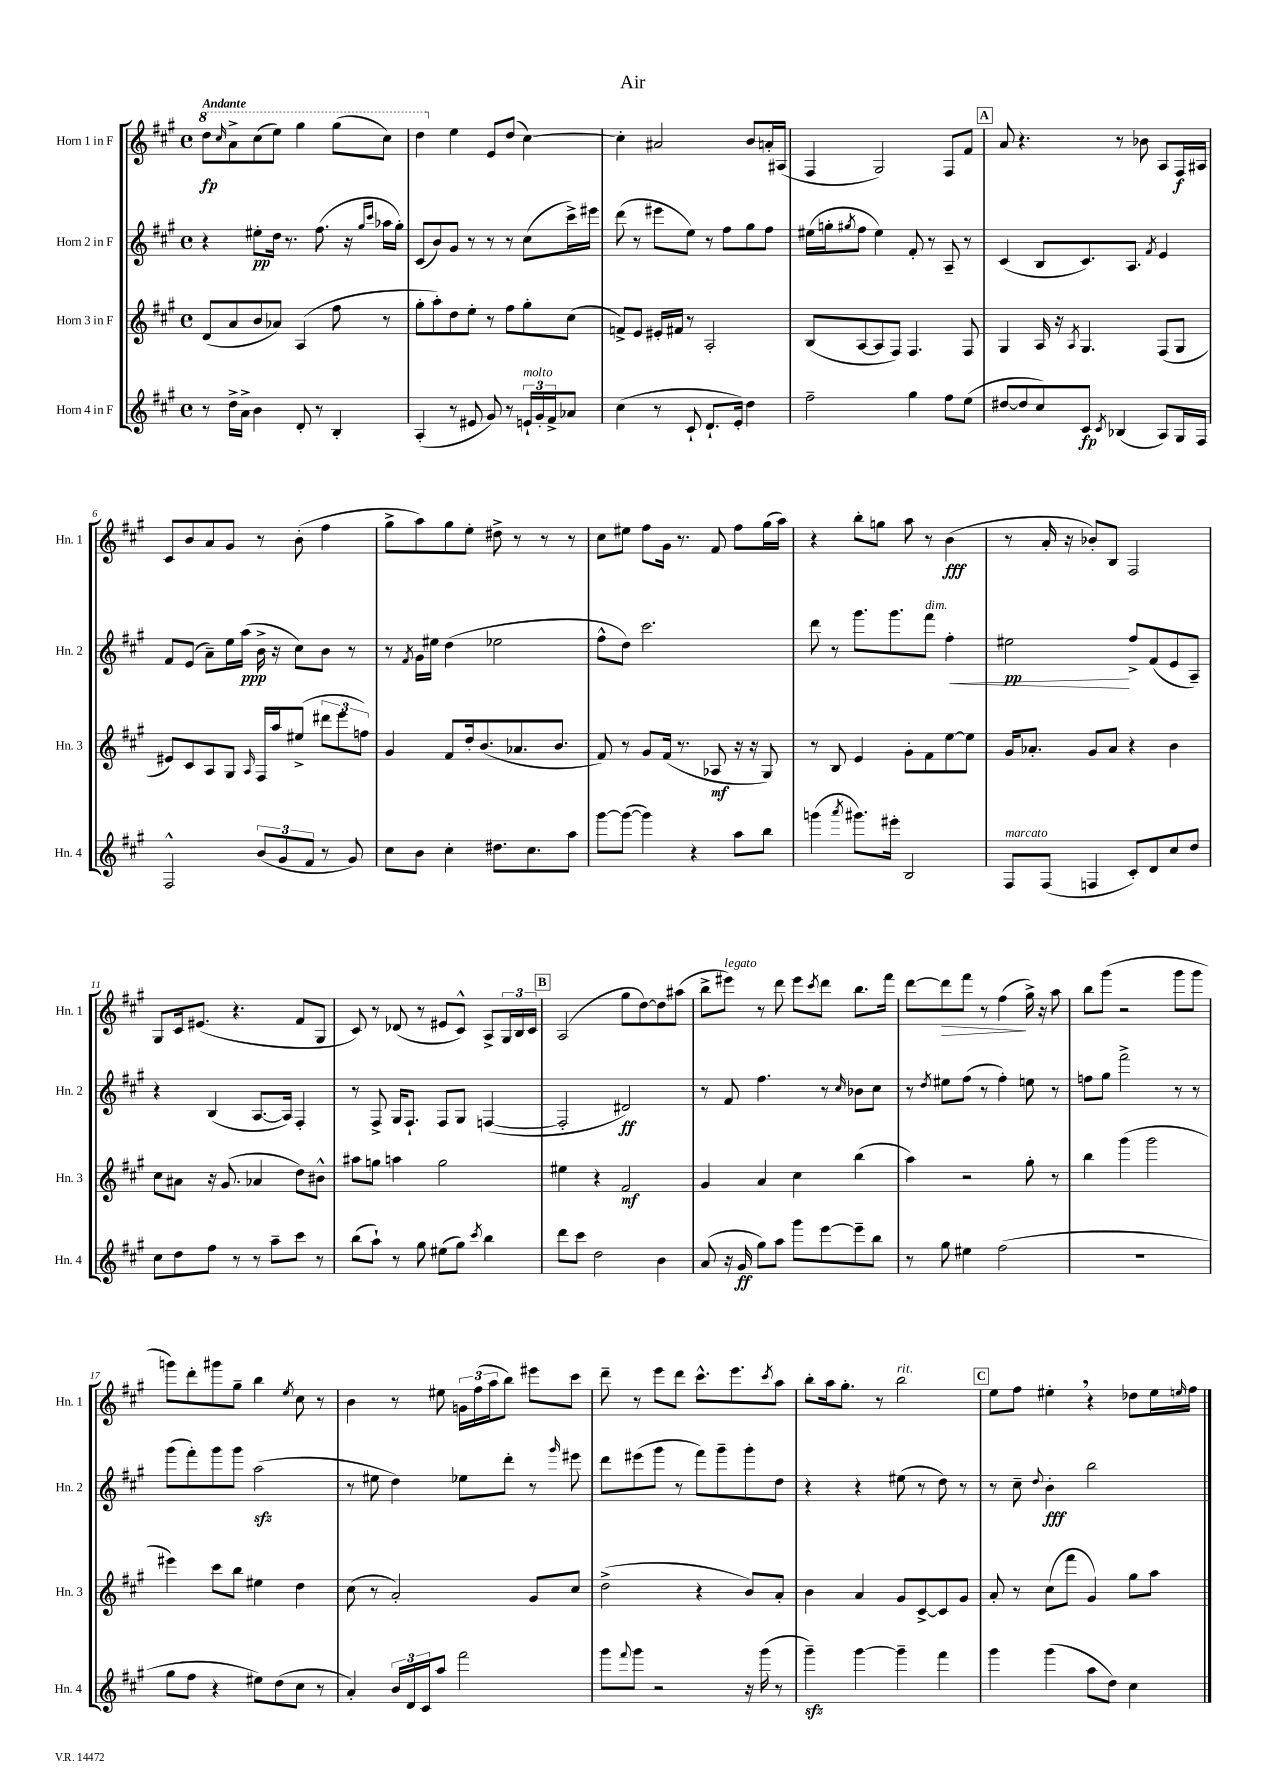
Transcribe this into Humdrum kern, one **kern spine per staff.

**kern	**kern	**kern	**kern
*staff4	*staff3	*staff2	*staff1
*clefG2	*clefG2	*clefG2	*clefG2
*k[f#c#g#]	*k[f#c#g#]	*k[f#c#g#]	*k[f#c#g#]
*M4/4	*M4/4	*M4/4	*M4/4
*met(c)	*met(c)	*met(c)	*met(c)
8r	(8d/L	4r	8ddd\L
.	.	.	16qqccc#/
16dd^\LL	8a/	.	8aa^\
16a^\JJ	.	.	.
4b\	8b/	8ee#'\L	(8ccc#\
.	8a-/J)	16dd\Jk	8eee\J)
.	.	8.r	.
8d'/	(4A/	.	4ggg#\
8r	.	(8.ff#\	.
4B'/	8ff#\	.	(8ggg#\L
.	.	16r	.
.	.	16qqgg#/LL	.
.	.	16qqccc#/JJ	.
.	8r	16aa-\LL	8ccc#\J)
.	.	16gg#'\JJ)	.
=	=	=	=
(4A'/	8gg#'\L	(8c#/L	4ddd\
.	8aa'\)	8b/)	.
8r	8dd\	8g#/J	4ee\
8e#/	8ee'\J	8r	.
8g#/)	8r	8r	8e/L
8r	8ff#\L	8r	(8dd/J
24e`/LL	8gg#'\	(8cc#\L	[4cc#\)
24g#'/	.	.	.
24f#^/J	.	.	.
8a-/J	(8cc#\J	16ccc#^\L)	.
.	.	16eee#\JJ	.
=	=	=	=
(4cc#\	8f^/L)	(8ddd\	4cc#'\]
.	8e/J	8r	.
8r	16e#'/LL	8eee#\L	2a#/
.	16f#/JJ	.	.
8c#`/	8r	8ee\J)	.
8.d`/L	2A'/	8r	.
.	.	8ff#\L	.
16e'/Jk)	.	.	.
4dd\	.	8gg#\	8b/L
.	.	8ff#\J	16a'/L
.	.	.	(16A#/JJ
=	=	=	=
2ff#~\	(8B/L	(16ee#\LL	4F#/
.	.	16gg'\J	.
.	.	8qgg#/	.
.	[8A/	8ff#\J	.
.	8A/]	4ee#\)	2G#/)
.	8F#/J)	.	.
4gg#\	4.F#/	8f#'/	.
.	.	8r	.
8ff#\L	.	8A~/	8F#/L
(8ee\J	8F#/	8r	8f#/J
=	=	=	=
[8dd#/L	4G#/	(4c#/	8a/
8dd#/]	.	.	4.r
8cc#/)	16A/	8B/L	.
.	16r	.	.
.	8qA/	.	.
8c#/J	4.G#/	8.c#/)	.
8qc#/	.	.	.
(4B-/	.	.	8r
.	.	8.A/J	.
.	.	.	8b-\
.	.	8qf#/	.
8A/L)	(8F#/L	4e/	8A/L
16G#/L	8G#/J	.	16F#/L
16F#/JJ	.	.	16A#/JJ
=	=	=	=
2F#^^/	8e#/L)	8f#/L	8c#/L
.	8c#/	(8e/J	8b/
.	8A/	8a~\L)	8a/
.	8G#/J	16ee\L	8g#/J
.	.	(16aa\JJ	.
.	16qqA/	.	.
(12b/L	16F#/LL	16b^\	8r
.	16aa/J	16r	.
12g#/	.	.	.
.	(8ee#^/J	8cc#\L)	(8b'\
12f#/J	.	.	.
8r	12ddd#\L	8b\J	4ff#\
.	12eee\	.	.
8g#/)	.	8r	.
.	12ff\J)	.	.
=	=	=	=
8cc#\L	4g#/	8r	8gg#^\L
.	.	8qf#/	.
8b\J	.	16g#\LL	8aa\)
.	.	16ee#\JJ	.
4cc#'\	8f#/L	(4dd\	8gg#\
.	16dd'/k	.	8ee'\J
.	(8.b/	.	.
8.dd#\L	.	2ee-\	8dd#^\
.	8.a-/	.	8r
8.cc#\	.	.	.
.	.	.	8r
.	8.b/J	.	.
8aa\J	.	.	8r
=	=	=	=
[8ggg#\L	8f#/)	8ff#^^\L	8cc#\L
(8ggg#\_J	8r	8dd\J)	8ee#\J
4ggg#\])	8g#/L	2.ccc#\	8ff#\L
.	(16f#/Jk	.	16g#\Jk
.	8.r	.	8.r
4r	.	.	.
.	8A-/	.	8f#/
8aa\L	16r	.	8ff#\L
.	16r	.	.
8bb\J	8G#/)	.	(16gg#\L
.	.	.	16aa\JJ)
=	=	=	=
(4ggg\	8r	8ddd\	4r
.	8B/	8r	.
8qaaa/	.	.	.
8.ggg#\L)	4e/	8.ggg#\L	8bb'\L
.	.	.	8gg\J
16eee#'\Jk	.	8.ggg#\	.
2B/	8g#'\L	.	8aa\
.	8f#\	8fff#\J	8r
.	[8ee\	4ff#'\	(4b\
.	8ee\]J	.	.
=	=	=	=
8F#/L	16g#/LK	2ee#\	8r
.	8.a-'/J	.	.
(8F#/J	.	.	16a'/
.	.	.	16r
4F/	8g#/L	.	8b-'/L)
.	8a-/J	.	8B/J
8c#'/L)	4r	8ff#^/L	2F#/
8d/	.	(8f#/	.
8cc#/	4b\	8e/	.
8dd/J	.	8A~/J)	.
=	=	=	=
8cc#\L	8cc#\L	4r	8G#/L
8dd\	8a#\J	.	16c#/k
.	.	.	(8.e#/J
8ff#\J	16r	(4B/	.
.	(8.g#/	.	.
8r	.	.	4.r
8r	4a-/	[8.A/L	.
8aa~\L	.	.	.
.	.	16A/]Jk)	.
8ccc#\J	8dd\L)	4F#'/	8f#/L
8r	8b#^^\J	.	8G#/J
=	=	=	=
(8bb\L	8aa#\L	8r	8c#/)
8aa`\J)	8gg\J	8F#^/	8r
8r	4aa\	16G#/LK	(8d-/
.	.	8.F#`/J	.
8gg#\	.	.	8r
(8ee#\L	2gg\	8F#/L	8e#/L
8gg#\J)	.	8G#/J	8c#^^/J)
8qccc#/	.	.	.
4bb\	.	([4F/	8A^/L
.	.	.	24G#/L
.	.	.	24B/
.	.	.	24c#/JJ
=	=	=	=
8ddd\L	4ee#\	2F'/]	(2A/
8ccc#\J	.	.	.
2dd\	4r	.	.
.	2f#/	2d#/)	8gg#\L
.	.	.	[8dd\)
4b\	.	.	8dd\]
.	.	.	(8aa#\J
=	=	=	=
(8a/	4g#/	8r	8bb^\L
16r	.	8f#/	8eee#\J)
16g#/	.	.	.
8gg#\L)	4a/	4.ff#\	8r
8aa\J	.	.	8ddd\
8ggg#\L	4cc#\	.	8eee#\L
.	.	.	8qccc#/
[8eee\	.	8r	8ddd\J
.	.	16qqcc#/	.
8eee~\]	(4bb\	8b-\L	8.bb\L
8bb\J	.	8cc#\J	.
.	.	.	16fff#\Jk
=	=	=	=
8r	4aa\)	8r	[8ddd\L
.	.	8qdd/	.
8gg#\	.	8ee#\L	8ddd\]
4ee#\	2r	(8ff#\J	8fff#\J
.	.	8r	8r
(2ff#\	.	4ff#'\)	(4ff#\
.	8gg#'\	8ee\	16gg#^\)
.	.	.	16r
.	8r	8r	8aa\
=	=	=	=
1r	4bb\	8ff\L	8bb\L
.	.	8gg#\J	(8ggg#\J
.	(4ggg#\	2fff#^\	2r
.	2ggg#\	.	.
.	.	8r	8ggg#\L
.	.	8r	8ggg#\J
=	=	=	=
8gg#\L	4eee#\)	(8ggg#\L	8ggg\L)
8ff#\J	.	8fff#'\)	8ddd'\
4r	8ccc#\L	8ggg#\	8ggg#\
.	8bb\J	8ggg#\J	8gg#~\J
8ee#\L)	4ee#\	(2aa\	4bb\
(8dd\	.	.	.
.	.	.	8qee/
8cc#\J	4dd\	.	8cc#\
8r	.	.	8r
=	=	=	=
4a'/)	(8cc#\	8r	4b\
.	8r	8ee#\	.
24b/LL	2a'/)	4dd\)	8r
24d/	.	.	.
24c#/J	.	.	.
8aa/J	.	.	8ee#\
2fff#\	.	8ee-\L	24g\LL
.	.	.	(24ff#\
.	.	.	24aa\J
.	.	8ddd'\J	8bb\J)
.	8g#/L	8r	8eee#\L
.	.	16qqggg#/	.
.	8cc#/J	8eee#\	8ccc#\J
=	=	=	=
8ggg#\L	(2dd^\	8ddd\L	8ddd~\
8qqfff#/	.	.	.
8ggg#\J	.	(8eee#\	8r
2r	.	8ggg#\J	8eee\L
.	.	8r	8ddd\J
.	4r	8fff#\L)	8.ccc#^^\L
.	.	8ggg#~\	.
.	.	.	8.eee\
16r	8b/L)	8ggg#'\	.
(16ggg#\	.	.	.
.	.	.	8qccc#/
8r	8a'/J	8dd\J	8aa\J
=	=	=	=
4ggg#~\)	4b\	4r	8bb'\L
.	.	.	16aa\k
.	.	.	8.gg#'\J
[4ggg#\	4a/	4r	.
.	.	.	8r
4ggg#~\]	8g#/L	(8ee#\	2bb\
.	[8c#^/	8r	.
4fff#\	8c#/]	8dd\)	.
.	8g#/J	8r	.
=	=	=	=
4ggg#\	8a'/	8r	8ee\L
.	8r	8cc#~\	8ff#\J
.	.	8qqdd/	.
(4ggg#\	(8cc#\L	4b'\	4ee#'\
.	8fff#\J	.	.
8aa\L	4g#/)	2bb\	4r
8dd\J)	.	.	.
4cc#\	8gg#\L	.	8dd-\L
.	8aa\J	.	16ee#\L
.	.	.	16qqee/
.	.	.	16ff#\JJ
==	==	==	==
*-	*-	*-	*-
